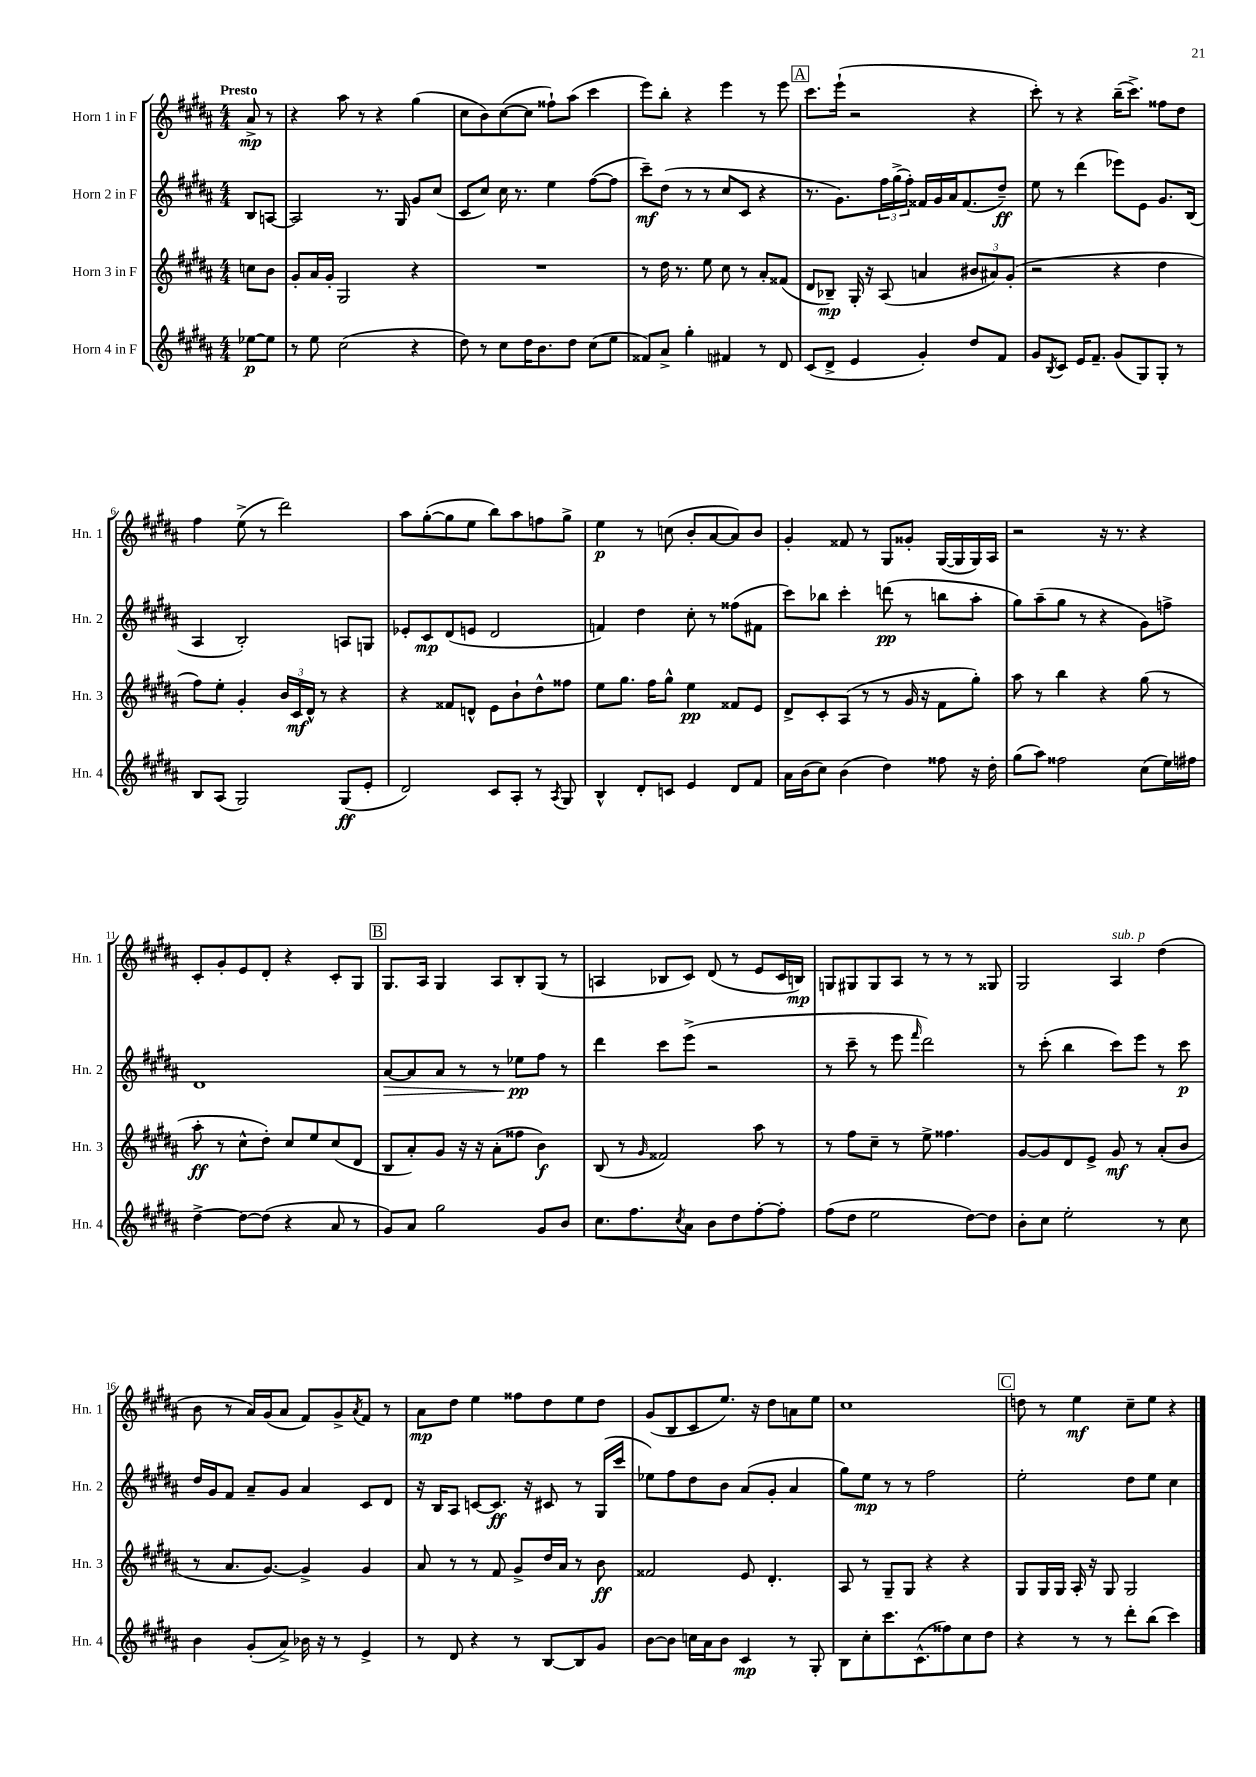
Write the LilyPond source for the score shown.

<<
\new StaffGroup <<
\new Staff = "s0" \with { instrumentName = "Horn 1 in F" shortInstrumentName = "Hn. 1" } {
    \clef treble \key b \major \numericTimeSignature \time 4/4 \partial 4 \tempo "Presto"
    ais'8->\mp r8 |
    r4 ais''8 r8 r4 gis''4( |
    cis''8 b'8) cis''8~( cis''8 fisis''8-!) ais''8( cis'''4 |
    e'''8) b''8-. r4 e'''4 r8 e'''8 |
    \mark \markup { \box "A" } cis'''8. e'''16-!( r2 r4 |
    cis'''8-.) r8 r4 b''16--( cis'''8.->) fisis''8 dis''8 |
    fis''4 e''8->( r8 dis'''2) |
    ais''8 gis''8~-.( gis''8 e''8 b''8) ais''8 f''8 gis''8-> |
    e''4\p r8 c''8( b'8-. ais'8~ ais'8) b'8 |
    gis'4-. fisis'8 r8 gis8 gisis'8-. gis16~( gis16 gis16) ais16 |
    r2 r16 r8. r4 |
    cis'8-. gis'8-. e'8 dis'8-. r4 cis'8-. gis8 |
    \mark \markup { \box "B" } gis8. ais16 gis4 ais8 b8-. gis8( r8 |
    a4 bes8 cis'8) dis'8( r8 e'8 cis'16 b16\mp) |
    g8 gis8 gis8 ais8 r8 r8 r8 gisis8 |
    gis2 ais4^\markup { \italic "sub. p" } dis''4( |
    b'8 r8 ais'16) gis'16( ais'8 fis'8) gis'8-> \acciaccatura { ais'8 } fis'8 r8 |
    ais'8\mp dis''8 e''4 fisis''8 dis''8 e''8 dis''8 |
    gis'8( b8 cis'8 e''8.) r16 dis''8 a'8 e''8 |
    cis''1 |
    \mark \markup { \box "C" } d''8 r8 e''4\mf cis''8-- e''8 r4 \bar "|." |
}
\new Staff = "s1" \with { instrumentName = "Horn 2 in F" shortInstrumentName = "Hn. 2" } {
    \clef treble \key b \major \numericTimeSignature \time 4/4 \partial 4
    b8 a8~ |
    a2 r8. gis16 gis'8 cis''8( |
    cis'8 cis''8) cis''16 r8. e''4 fis''8~( fis''8 |
    cis'''8--\mf) dis''8( r8 r8 cis''8 cis'8 r4 |
    \mark \markup { \box "A" } r8. gis'8.) \tuplet 3/2 { fis''16 gis''16->( fis''16-.) } fisis'16 gis'16 ais'16 fisis'8.( dis''8--\ff) |
    e''8 r8 dis'''4( ees'''8) e'8 gis'8. b16( |
    ais4 b2-.) a8 g8 |
    ees'8-. cis'8\mp dis'8( e'8 dis'2 |
    f'4) dis''4 cis''8-. r8 fisis''8( fis'8 |
    cis'''8) bes''8 cis'''4-. d'''8\pp( r8 b''8 ais''8-. |
    gis''8) ais''8--( gis''8 r8 r4 gis'8) f''8-> |
    dis'1 |
    \mark \markup { \box "B" } ais'8~\> ais'8 ais'8 r8 r8 ees''8\pp\! fis''8 r8 |
    dis'''4 cis'''8 e'''8->( r2 |
    r8 cis'''8-- r8 e'''8 \grace { fis'''16 } dis'''2) |
    r8 cis'''8-.( b''4 cis'''8) e'''8 r8 cis'''8\p |
    dis''16 gis'16 fis'8 ais'8-- gis'8 ais'4 cis'8 dis'8 |
    r16 b16 ais8 c'8~ c'8.\ff r16 cis'8 r8 gis16( cis'''16 |
    ees''8) fis''8 dis''8 b'8 ais'8( gis'8-. ais'4 |
    gis''8) e''8\mp r8 r8 fis''2 |
    \mark \markup { \box "C" } e''2-. dis''8 e''8 cis''4 \bar "|." |
}
\new Staff = "s2" \with { instrumentName = "Horn 3 in F" shortInstrumentName = "Hn. 3" } {
    \clef treble \key b \major \numericTimeSignature \time 4/4 \partial 4
    c''8 b'8 |
    gis'8-. ais'16 gis'16-. gis2 r4 |
    R1 |
    r8 dis''16 r8. e''8 cis''8 r8 ais'8-. fisis'8( |
    \mark \markup { \box "A" } dis'8 bes8--\mp) gis16-. r16 ais8( a'4 \tuplet 3/2 { bis'8 ais'8) gis'8-.( } |
    r2 r4 dis''4 |
    fis''8) e''8-. gis'4-. \tuplet 3/2 { b'16 cis'16\mf dis'16-^ } r8 r4 |
    r4 fisis'8 d'8-^ e'8 b'8-! dis''8-^ fisis''8 |
    e''8 gis''8. fis''16 gis''8-^ e''4\pp fisis'8 e'8 |
    dis'8-> cis'8-. ais8( r8 r8 gis'16 r16 fis'8 gis''8-.) |
    ais''8 r8 b''4 r4 gis''8( r8 |
    ais''8-.\ff r8 cis''8-^ dis''8-.) cis''8 e''8 cis''8( dis'8 |
    \mark \markup { \box "B" } b8 ais'8-.) gis'8 r16 r16 ais'8-.( fisis''8 b'4\f) |
    b8( r8 \grace { gis'16 } fisis'2) ais''8 r8 |
    r8 fis''8 cis''8-- r8 e''8-> fisis''4. |
    gis'8~ gis'8 dis'8 e'8-> gis'8\mf r8 ais'8-.( b'8 |
    r8 ais'8. gis'8.~) gis'4-> gis'4 |
    ais'8 r8 r8 fis'8 gis'8-> dis''16 ais'16 r8 b'8\ff |
    fisis'2 e'8 dis'4.-. |
    ais8 r8 gis8-- gis8 r4 r4 |
    \mark \markup { \box "C" } gis8 gis16 gis16 ais16-. r16 gis8 gis2 \bar "|." |
}
\new Staff = "s3" \with { instrumentName = "Horn 4 in F" shortInstrumentName = "Hn. 4" } {
    \clef treble \key b \major \numericTimeSignature \time 4/4 \partial 4
    ees''8~\p ees''8 |
    r8 e''8 cis''2( r4 |
    dis''8) r8 cis''8 dis''16 b'8. dis''8 cis''8( e''8 |
    fisis'8) ais'8-> gis''4-. fis'4 r8 dis'8 |
    \mark \markup { \box "A" } cis'8( dis'8-> e'4 gis'4-.) dis''8 fis'8 |
    gis'8 \acciaccatura { b8 } cis'8 e'16 fis'8.-- gis'8( gis8) gis8-. r8 |
    b8 ais8( gis2) gis8\ff( e'8-. |
    dis'2) cis'8 ais8-. r8 \acciaccatura { ais8 } gis8 |
    b4-^ dis'8-. c'8 e'4 dis'8 fis'8 |
    ais'16 b'16( cis''8) b'4( dis''4) fisis''8 r16 dis''16-. |
    gis''8( ais''8) fisis''2 cis''8( e''16) fis''16 |
    dis''4~-> dis''8~ dis''8( r4 ais'8 r8 |
    \mark \markup { \box "B" } gis'8) ais'8 gis''2 gis'8 b'8 |
    cis''8. fis''8. \acciaccatura { cis''8 } ais'8 b'8 dis''8 fis''8~-. fis''8-. |
    fis''8( dis''8 e''2 dis''8~) dis''8 |
    b'8-. cis''8 e''2-. r8 cis''8 |
    b'4 gis'8-.( ais'8->) bes'16 r16 r8 e'4-> |
    r8 dis'8 r4 r8 b8~ b8 gis'8 |
    b'8~ b'8 c''16 ais'16 b'8 cis'4\mp r8 gis8-. |
    b8 cis''8-. cis'''8. cis'8.-^( fisis''8) cis''8 dis''8 |
    \mark \markup { \box "C" } r4 r8 r8 dis'''8-. b''8( cis'''4) \bar "|." |
}
>>
>>
